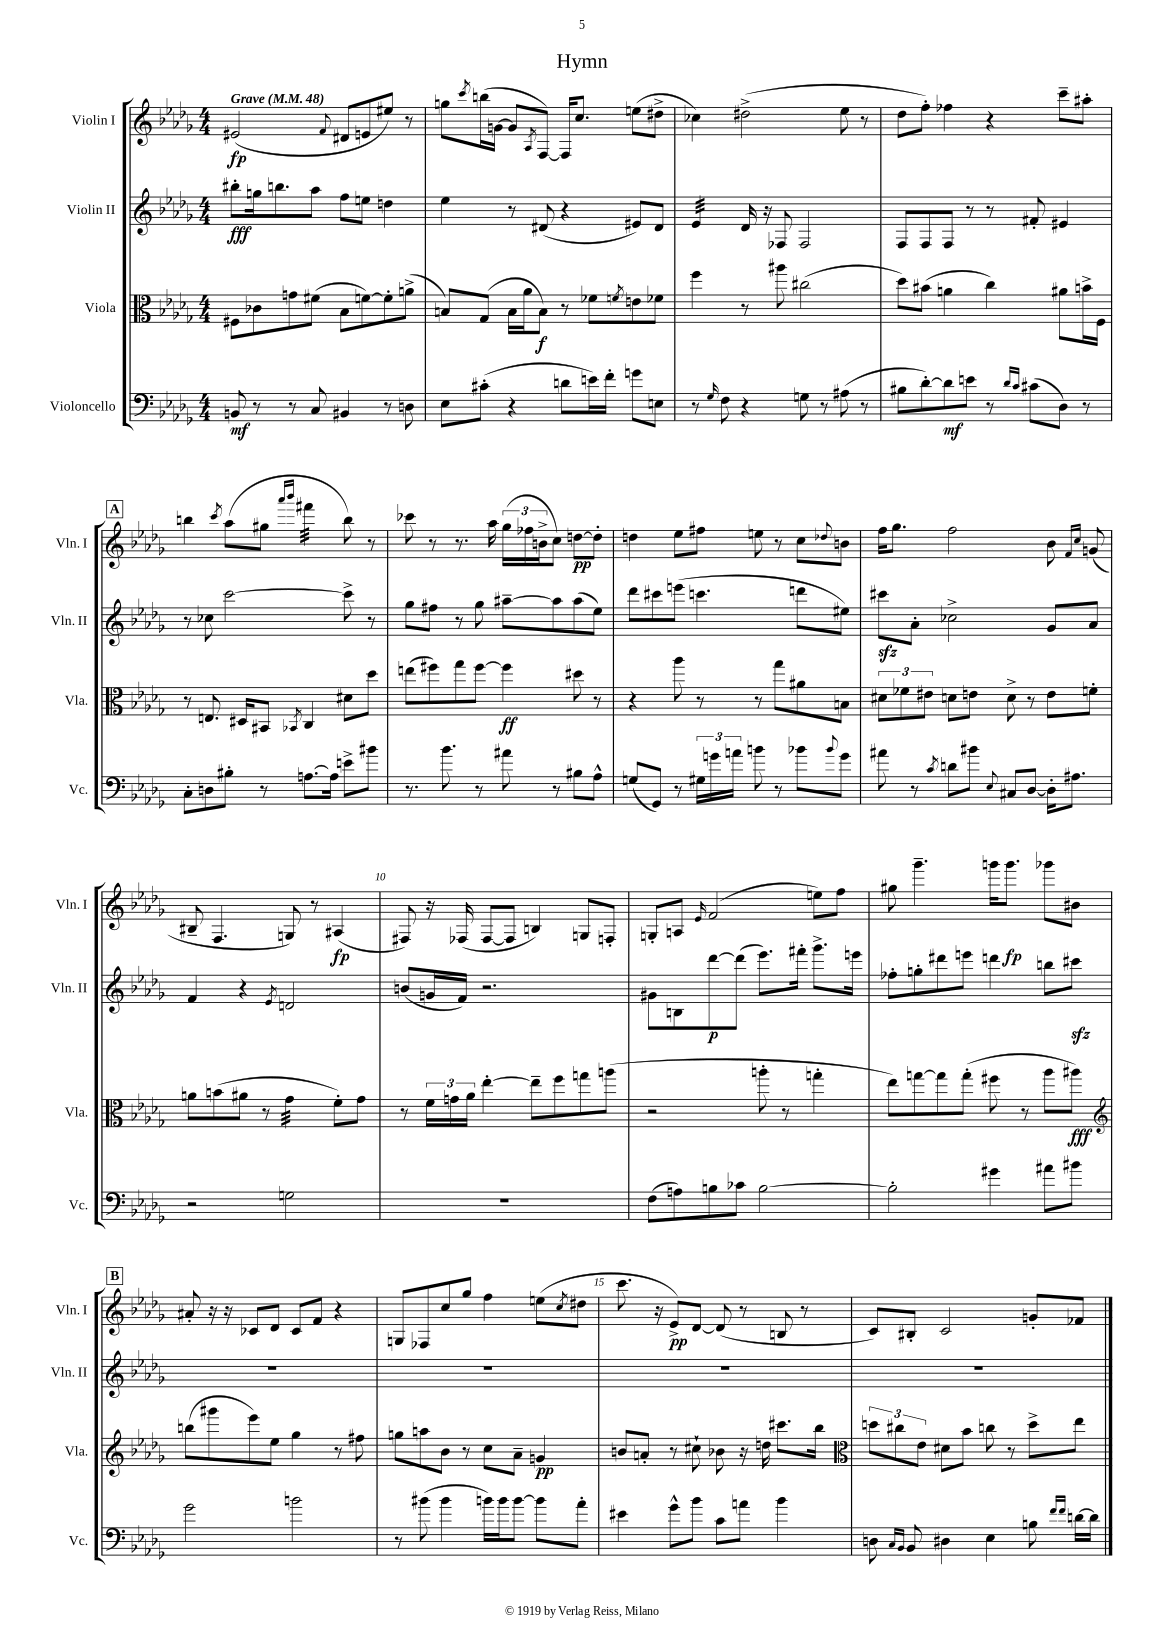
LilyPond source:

\header { title = "Hymn" }
<<
\new StaffGroup <<
\new Staff = "s0" \with { instrumentName = "Violin I" shortInstrumentName = "Vln. I" } {
    \clef treble \key des \major \numericTimeSignature \time 4/4 \tempo "Grave" 4 = 48
    eis'2\fp( \appoggiatura { f'8 } dis'8 e'8 eis''8) r8 |
    g''8 \acciaccatura { c'''8 } b''16( g'16~ g'8 \acciaccatura { aes8 } f8~) f16 c''8. e''8( dis''8-> |
    ces''4) dis''2->( ees''8 r8 |
    des''8 f''8-.) fes''4 r4 c'''8-- ais''8-. |
    \mark \markup { \box "A" } b''4 \acciaccatura { c'''8 } aes''8( gis''8 \grace { aes'''16 bes'''16 } fis'''4:32 b''8) r8 |
    ces'''8 r8 r8. aes''16 \tuplet 3/2 { ges''16( fes''16 b'16-> } c''8) d''8~\pp d''8-. |
    d''4 ees''8 fis''8 e''8 r8 c''8 \appoggiatura { des''8 } b'8 |
    f''16 ges''8. f''2 bes'8 \grace { f'16 c''16 } g'8( |
    bis8-- f4. g8) r8 ais4\fp( |
    fis8) r16 fes16( fes8~ fes8 b4) g8 f8-. |
    g8-. a8 \grace { ees'16 } f'2( e''8) f''8 |
    gis''8 ges'''4.-- g'''16 g'''8.\fp ges'''8 bis'8 |
    \mark \markup { \box "B" } ais'8-. r16 r16 ces'8 des'8 ces'8 f'8 r4 |
    g8 fes8 c''8 ges''8 f''4 e''8( \acciaccatura { c''8 } dis''8 |
    c'''8. r16 ees'8->\pp) des'8~ des'8( r8 b8 r8 |
    c'8) bis8-. c'2 g'8-. fes'8 \bar "|." |
}
\new Staff = "s1" \with { instrumentName = "Violin II" shortInstrumentName = "Vln. II" } {
    \clef treble \key des \major \numericTimeSignature \time 4/4
    bis''8-.\fff g''16 b''8. aes''8 f''8 e''8 d''4 |
    ees''4 r8 dis'8( r4 eis'8) dis'8 |
    ees'4:32 des'16 r16 fes8 fes2 |
    f8 f8 f8 r8 r8 fis'8-. eis'4 |
    \mark \markup { \box "A" } r8 ces''8 c'''2~ c'''8-> r8 |
    ges''8 fis''8 r8 ges''8 ais''8~-- ais''8 ais''8( ees''8) |
    des'''8 cis'''8 e'''8( c'''4. d'''8 eis''8) |
    cis'''8\sfz aes'8-. ces''2-> ges'8 aes'8 |
    f'4 r4 \acciaccatura { ees'8 } d'2 |
    b'8( g'16 f'16) r2. |
    gis'8 b8 des'''8~\p des'''8( ees'''8.) fis'''16-. ges'''8.-> e'''16 |
    fes''8-. g''8-. dis'''8 e'''8 d'''4 b''8 cis'''8\sfz |
    \mark \markup { \box "B" } R1 |
    R1 |
    R1 |
    R1 \bar "|." |
}
\new Staff = "s2" \with { instrumentName = "Viola" shortInstrumentName = "Vla." } {
    \clef alto \key des \major \numericTimeSignature \time 4/4
    fis8 ces'8 g'8 fis'8( bes8 f'8~) f'8-. a'8->( |
    b8) ges8( b16 aes'16 b8\f) r8 fes'8 \acciaccatura { f'8 } e'8 fes'8 |
    f''4 r8 ais''8 cis''2( |
    des''8) bis'8( a'4 c''4) ais'8 b'16-> f16 |
    \mark \markup { \box "A" } r8 e8. dis16 bis,8 \acciaccatura { bes,8 } c4 dis'8 des''8 |
    e''8( fis''8) ges''8 fis''8~ fis''4\ff dis''8 r8 |
    r4 aes''8 r8 r8 ges''8 ais'8 b8 |
    \tuplet 3/2 { dis'8 fes'8 eis'8 } d'8 e'8 d'8-> r8 e'8 f'8-. |
    a'8 b'8( ais'8 r8 ges'4:32 f'8-.) ges'8 |
    r8 \tuplet 3/2 { f'16 g'16 aes'16 } ees''4~-. ees''8-- f''8 g''8 a''8( |
    r2 a''8-. r8 g''4-. |
    ees''8) g''8~ g''8 g''8-.( fis''8 r8 aes''8 ais''8\fff) |
    \mark \markup { \box "B" } \clef treble b''8( gis'''8 ees'''8) ees''8 ges''4 r8 fis''8 |
    g''8 a''8 bes'8 r8 c''8 aes'8-- g'4\pp |
    b'8 a'8-. r8 cis''8-! bes'8 r16 d''16 cis'''8. bes''16 |
    \clef alto \tuplet 3/2 { d''8 cis''8 ees'8 } dis'8 bes'8 c''8 r8 d''8-> ees''8 \bar "|." |
}
\new Staff = "s3" \with { instrumentName = "Violoncello" shortInstrumentName = "Vc." } {
    \clef bass \key des \major \numericTimeSignature \time 4/4
    b,8\mf r8 r8 c8 bis,4 r8 d8 |
    ees8 cis'8-.( r4 d'8 e'16) f'16-. g'8 e8 |
    r8 \grace { ges16 } f8 r4 g8 r8 ais8( r8 |
    bis8 des'8~-.) des'8\mf e'8 r8 \grace { des'16 c'16 } cis'8( des8) r8 |
    \mark \markup { \box "A" } c8-. d8 bis8-. r8 a8.~ a16 e'8-> bis'8 |
    r8. bes'8. r8 ais'8 r8 bis8 aes8-^ |
    g8( ges,8) r8 \tuplet 3/2 { gis16 g'16 a'16 } b'8 r8 bes'8 \appoggiatura { bes'8 } g'8 |
    ais'8 r8 \acciaccatura { c'8 } d'8 bis'8 \appoggiatura { ees8 } cis8 des8~ des16-. ais8. |
    r2 g2 |
    R1 |
    f8( a8) b8 ces'8 b2~ |
    b2-. gis'4 ais'8 bis'8 |
    \mark \markup { \box "B" } ges'2 b'2 |
    r8 bis'8( bis'4 b'16) b'16 b'8~ b'8 aes'8-. |
    eis'4 ges'8-^ bes'8 c'8 a'8 bes'4 |
    d8 \grace { c16 bes,16 } bes,8 dis4 ees4 b8 \grace { f'16 f'16 } d'16~ d'16 \bar "|." |
}
>>
>>
\layout { \context { \Score \override BarNumber.break-visibility = ##(#f #t #t) barNumberVisibility = #(every-nth-bar-number-visible 5) } }
